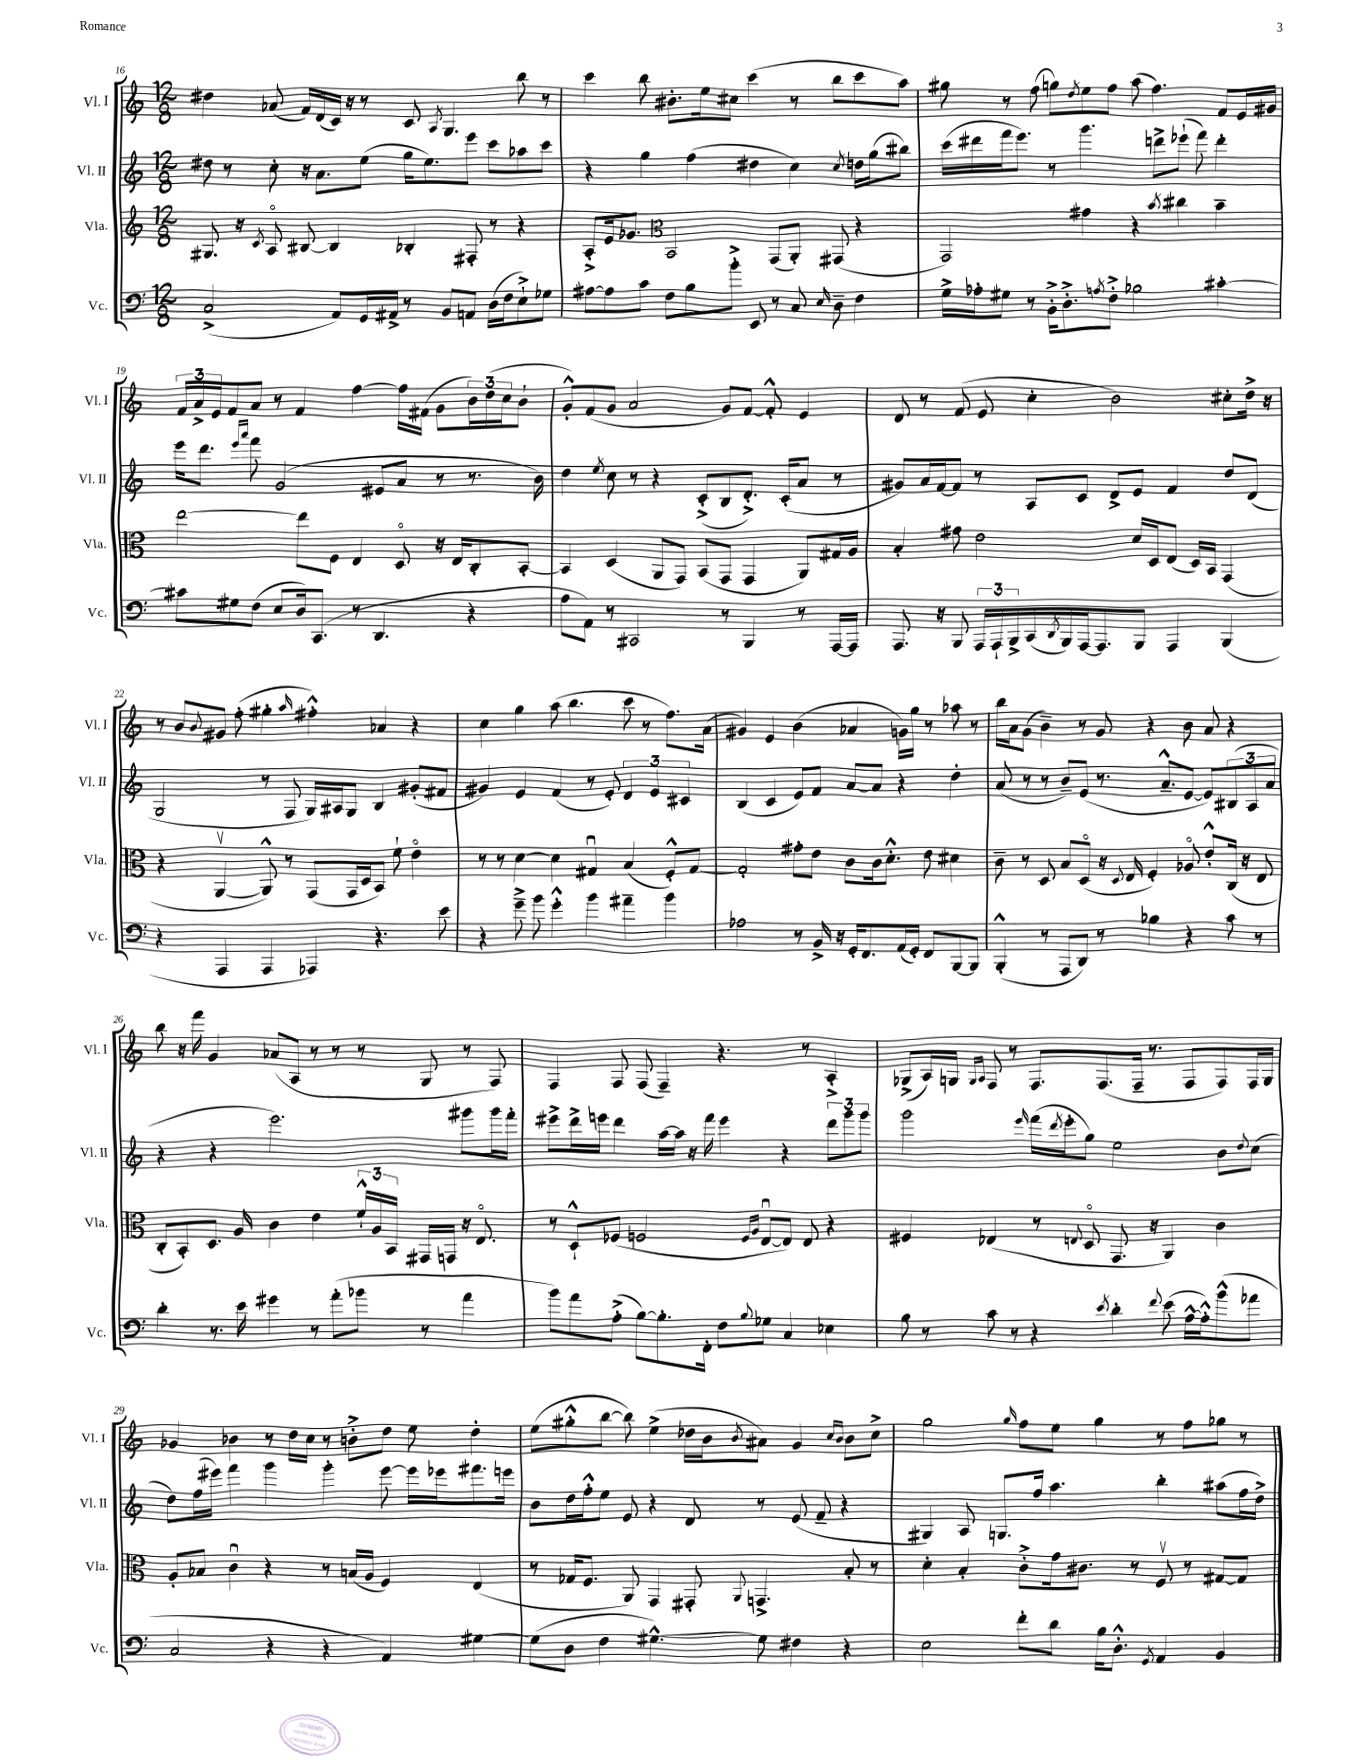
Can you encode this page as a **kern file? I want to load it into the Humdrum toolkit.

**kern	**kern	**kern	**kern
*part4	*part3	*part2	*part1
*staff4	*staff3	*staff2	*staff1
*I"Vc.	*I"Vla.	*I"Vl. II	*I"Vl. I
*I'Vc.	*I'Vla.	*I'Vl. II	*I'Vl. I
*clefF4	*clefG2	*clefG2	*clefG2
*k[]	*k[]	*k[]	*k[]
*M12/8	*M12/8	*M12/8	*M12/8
=16	=16	=16	=16
(2C^/	8.G#X/	8dd#X\	4dd#X\
.	.	8r	.
.	16r	.	.
.	8qc/	.	.
.	8A/	8cc'\	(8a-X/
.	[8B#X/	16r	16f/LL)
.	.	8.a\L	(16d/
8AA/L)	4B#/]	.	16c/JJ)
.	.	.	16r
16GG/L	.	(8ee\J	8r
16AA#X^/JJ	.	.	.
8r	4B-X'/	16gg\KL	8c/
.	.	8.ee\)	.
.	.	.	8qA/
8BB/L	.	.	4.G/
8AAn/J	8F#X'/	8eee\J	.
(16D\LL	8r	8ccc\L	.
16F\J	.	.	.
8E`^\)	4r	8aa-X\	8bb\
8G-X\J	.	8ccc\J	8r
=17	=17	=17	=17
[8A#X\L	8A'^/L	4r	4ccc\
8A#\]	16e/k	.	.
.	8.g-X/J	.	.
8c\J	.	4gg\	8bb\
*	*clefC3	*	*
8F\L	2BB/	.	8.b#X'\L
8B\	.	(4ff\	.
.	.	.	16ee\k
8b'^\J	.	.	8cc#X\J
8EE/	.	4dd#X\	(4ccc\
8r	(8GG/L	.	.
8C/	8AA'/J)	4cc\)	8r
16qqE/	.	.	.
8D~\	(8GG#X/	.	8bb\L
.	.	8qcc/	.
4F\	4r	16ddn\LL	8ccc\
.	.	(16gg\J	.
.	.	8bb#X\J)	8aa\J)
=18	=18	=18	=18
16G^\LL	2GG/)	(16ccc\LL	8gg#X\
16A-X'\J	.	16ddd#X\	.
8G#X\J	.	16fff\J	8r
.	.	8.eee\J)	.
8r	.	.	(8ff\
16BB'^\KL	.	8r	8ggn\L)
8.D'^\	.	.	.
.	.	.	8qdd/
.	4g#X\	4.ggg\	8ee\
8qAn/	.	.	.
8F'^\J	.	.	8ff\J
2B-X\	4r	.	(8aa\
.	.	8dddn^\L	4.ff\)
.	8qb/	.	.
.	4cc#X\	(8eee-X`\J	.
.	.	8fff\)	.
[4c#X'\	4b~\	4ddd'\	8f/L
.	.	.	16e/L
.	.	.	16g#X/JJ
!!LO:LB:g=z
=19	=19	=19	=19
8c#X\L]	[2ee\	16eee\KL	24f/LL
.	.	.	24a^/
.	.	8.ddd\J	.
.	.	.	24e/J
8G#X\	.	.	8f/
.	.	16qqeee/LL	.
.	.	16qqaaa/JJ	.
(8F\J	.	8fff\	8a/J
8E/L	.	(2g/	8r
16D/k)	8ee\L]	.	4f/
(8.CC/J	.	.	.
.	8F\J	.	.
8r	4E/	.	[4ff\
4.DD/	.	8e#X/L	.
.	8D/	8a/J	16ff\LL]
.	.	.	(16f#X\JJ
.	16r	8r	8g\L
.	16E/KL	.	.
4r	8C'/	8.r	24b\L)
.	.	.	(24dd\
.	.	.	24cc\J
.	[8BB'/J	.	8b`\J
.	.	16b\)	.
=20	=20	=20	=20
8A\L	4BB/]	4dd\	8g'^^/L)
8AA\J)	.	.	(8f/
.	.	8qee/	.
8r	(4D/	8cc\	8g/J
2CC#X/	.	8r	2a/
.	8AA/L	4r	.
.	8GG/J)	.	.
.	(8BB/L	(8c'^/L	.
8r	8GG/J	8B/	8g/L)
4BBB/	4GG/	8.d'^/J)	[8f/J
.	.	.	8f'^^/]
.	.	(16c'/KL	.
8r	8AA/L)	8a/J	4e/
[16AAA/LL	16G#X/L	8r	.
16AAA/JJ]	16A/JJ	.	.
=21	=21	=21	=21
8.AAA/	4B'/	8g#X/L)	8d/
.	.	16a/L	8r
16r	.	[16f/J	.
8BBB/	8g#X\	8f/J]	(8f/
24AAA/LL	2e\	8r	8e/
24AAA`/	.	.	.
24BBB^/	.	.	.
(16CC/	.	8A/L	4cc'\
8qDD/	.	.	.
16BBB/)	.	.	.
[16AAA/J	.	8c/J	.
8.AAA/]	.	.	.
.	.	8d^/L	2b\)
8BBB/J	16d/LL	8e/J	.
.	16D/J	.	.
4AAA/	(8E/J	4f/	.
.	16D/LL)	.	.
.	16BB/JJ	.	.
(4BBB/	(4GG/	8dd/L	8cc#X'\L
.	.	(8d/J	16dd^\Jk
.	.	.	16r
!!LO:LB:g=z
=22	=22	=22	=22
4r	4r	2G/	8r
.	.	.	8b/L
.	.	.	8qqb/
4AAA/	[4AAv/	.	8g#X/J
.	.	.	(8ff'\
4AAA/	8AA^^/])	8r	4gg#X'\
.	8r	8F/	.
.	.	.	16qqaa/
4AAA-X/)	(8GG/L	16G/LL)	4ff#X'^^\)
.	.	16A#X/J	.
.	16GG/L	8G/J	.
.	16D/J	.	.
4.r	8BB/J)	4B/	4a-X/
.	8f`\	.	.
.	4e\	(8g#X'/L	4r
8e\	.	8f#X/J	.
=23	=23	=23	=23
4r	8r	4g#X/)	4cc\
.	8r	.	.
8g~^\	[4d\	4e/	4gg\
8b\	.	.	.
4g'^^\	4d\]	(4f/	(8aa\
.	.	.	4.bb\
4b\	4G#Xu/	8r	.
.	.	8e'/)	.
4a#X~\	(4B/	6d/	8ccc\
.	.	.	8r
.	.	6e/	.
4b\	8F'^^/L)	.	8.ff\L)
.	.	6c#X/	.
.	[8G#/J	.	.
.	.	.	(16a\Jk
=24	=24	=24	=24
2A-X\	2G#'/]	(4B/	4g#X/)
.	.	4c/	4e/
8r	8g#X'\L	8e/L)	(4b\
16BB^/	8e\J	8f/J	.
16r	.	.	.
16GG'/KL	8c\L	[8a/L	4a-X/
8.FF/	.	.	.
.	16c\k	8a/J]	.
.	8.d'^^\J	.	.
(16AA/L	.	4r	16gn\LL)
16GG'/JJ)	.	.	16gg\JJ
8FF/L	8e\	.	8r
[8BBB/	4d#X\	4dd'\	8aa-X\
8BBB/J]	.	.	8r
=25	=25	=25	=25
(4BBB'^^/	8c~\	(8a/	16bb\LL
.	.	.	16a\J
.	8r	8r	(8g\J
8r	8D/	8r	4b~\)
8AAA/L	8B/L	8b~/L)	.
8DD/J)	(8D/J	(8e/J	8r
8r	16r	8.r	8g/
.	8qqD/	.	.
.	16E/	.	.
4B-X\	4F'/)	.	4r
.	.	8.a~^^/L	.
4r	8A-X/	[8e/J	8b\
.	8e'^^/L	8e/L])	8a/
8c\	(16C/Jk	(12B#X/	4r
.	16r	.	.
.	.	12A/	.
8r	8E/	.	.
.	.	12a/J	.
!!LO:LB:g=z
=26	=26	=26	=26
4d'\	8C'/L	4r	8bb\
.	8BB'/)	.	16r
.	.	.	16fff\
8.r	8.D/J	4r	4g/
16e\	16A/	.	.
4g#X\	4c\	2.eee\)	(8a-X/L
.	.	.	8A/J
8r	4e\	.	8r
(8a'\L	.	.	8r
8b-X\J	24f`^^/LL	.	8r
.	24A/	.	.
.	24BB/JJ	.	.
8r	16GG#X/LL	.	8G/
.	16GGn/JJ	.	.
4a\	16r	8ggg#X\L	8r
.	8.E/	.	.
.	.	16ggg#\L	8F/)
.	.	16fff'\JJ	.
=27	=27	=27	=27
8b\L)	8r	8eee#X^\L	4F/
8a\	8D`^^/L	16ddd^\L	.
.	.	16eeen\JJ	.
(8A'^\J	(8F-X/J	4ddd\	8F/
[8B\L)	2Fn/	.	(8F/
8.B'\]	.	[16aa\LL	4F~/)
.	.	16aa\JJ]	.
.	.	16r	.
16FF'\Jk	.	16fff\	.
8F\L	.	4eee\	4.r
.	16qqF/LL	.	.
8qqB/	16qqA/JJ	.	.
8G-X\J	[8Eu/L	.	.
4C/	8E/J])	4r	.
.	8E/	.	8r
4E-X\	4r	12ddd\L	4A'^/
.	.	12ggg\	.
.	.	12ggg\J	.
=28	=28	=28	=28
8B\	4F#X/	2ggg\	(8G-X^/L
8r	.	.	16A/L)
.	.	.	16Gn/JJ
.	.	.	16qqG/LL
.	.	.	16qqA/JJ
8c\	(4E-X/	.	8F/
8r	.	.	8r
.	.	16qqeee/	.
4r	8r	(16fff\LL	8.F/L
.	.	8qddd/	.
.	.	16eee'\J	.
.	8qqEn/	.	.
.	8D/	8gg\J)	.
.	.	.	(8.F/
8qe/	.	.	.
4d'\	8.GG/	2ee\	.
.	.	.	16F~/Jk
.	16r	.	8.r
8qqf/	.	.	.
(8e\	4AA/)	.	.
[16A^^\LL	.	.	8F/L
16A'^^\J])	.	.	.
(8b^^\	4c\	8b\L	8F/)
.	.	8qqdd/	.
8a-X\J	.	(8cc\J	16F/L
.	.	.	16G/JJ
!!LO:LB:g=z
=29	=29	=29	=29
2C/	8A'/L	8dd\L)	4g-X/
.	8B-X/J	(16ff\L	.
.	.	16eee#X\JJ)	.
.	4cu\	4fff\	4b-X\
4r	4r	4ggg\	8r
.	.	.	16dd\LL
.	.	.	16cc\JJ
4r	8r	4ggg'\	8r
.	(16Bn/LL	.	8bn'^\L
.	16A/JJ	.	.
4AA/)	4F/)	[8eee#\	8dd\J
.	.	16eee#\LL]	8ee\
.	.	16eee-X\J	.
[4G#X\	(4E/	8.fff#X\	4dd'\
.	.	16eeen\Jk	.
=30	=30	=30	=30
(8G#\L]	8r	8b\L	(8ee\L
8D\J	16G-X/KL	16dd\L	8gg#X'^^\
.	8.F/J	16ff'^^\J	.
4F\	.	8ee\J	[8bb\J
.	8AA/)	8e/	8bb\])
[4.G#X^^\)	4GG/	4r	(4ee^\
.	8GG#X'/	8d/	16dd-X\LL
.	.	.	16b\J
.	8qqAA/	.	8qb/
8G#\]	4.GGn^/	8r	8a#X\J)
4F#X\	.	(8e/	4g/
.	.	8f~/	.
.	.	.	16qqcc/LL
.	.	.	16qqb/JJ
4r	8B'/	4r	8b\L
.	8r	.	8cc^\J
=31	=31	=31	=31
2E\	4d'\	4G#X/)	2gg\
.	4B'/	8A/	.
.	.	8.Gn/L	.
.	.	.	16qqgg/
8f'\L	8c'^\L	.	8ff\L
.	.	16ff/Jk	.
8d\J	16g\k	4.aa\	8ee\J
.	8.c#X\J	.	.
16B\KL	.	.	4gg\
8.D'^^\J	.	.	.
.	8r	.	.
8qGG/	.	.	.
4AA/	8Fv/	4bb'\	8r
.	8r	.	8ff\L
4BB/	[8G#X/L	(8aa#X\L	8gg-X\J
.	8G#/J]	16ff\L	8r
.	.	16dd^\JJ)	.
==	==	==	==
*-	*-	*-	*-
